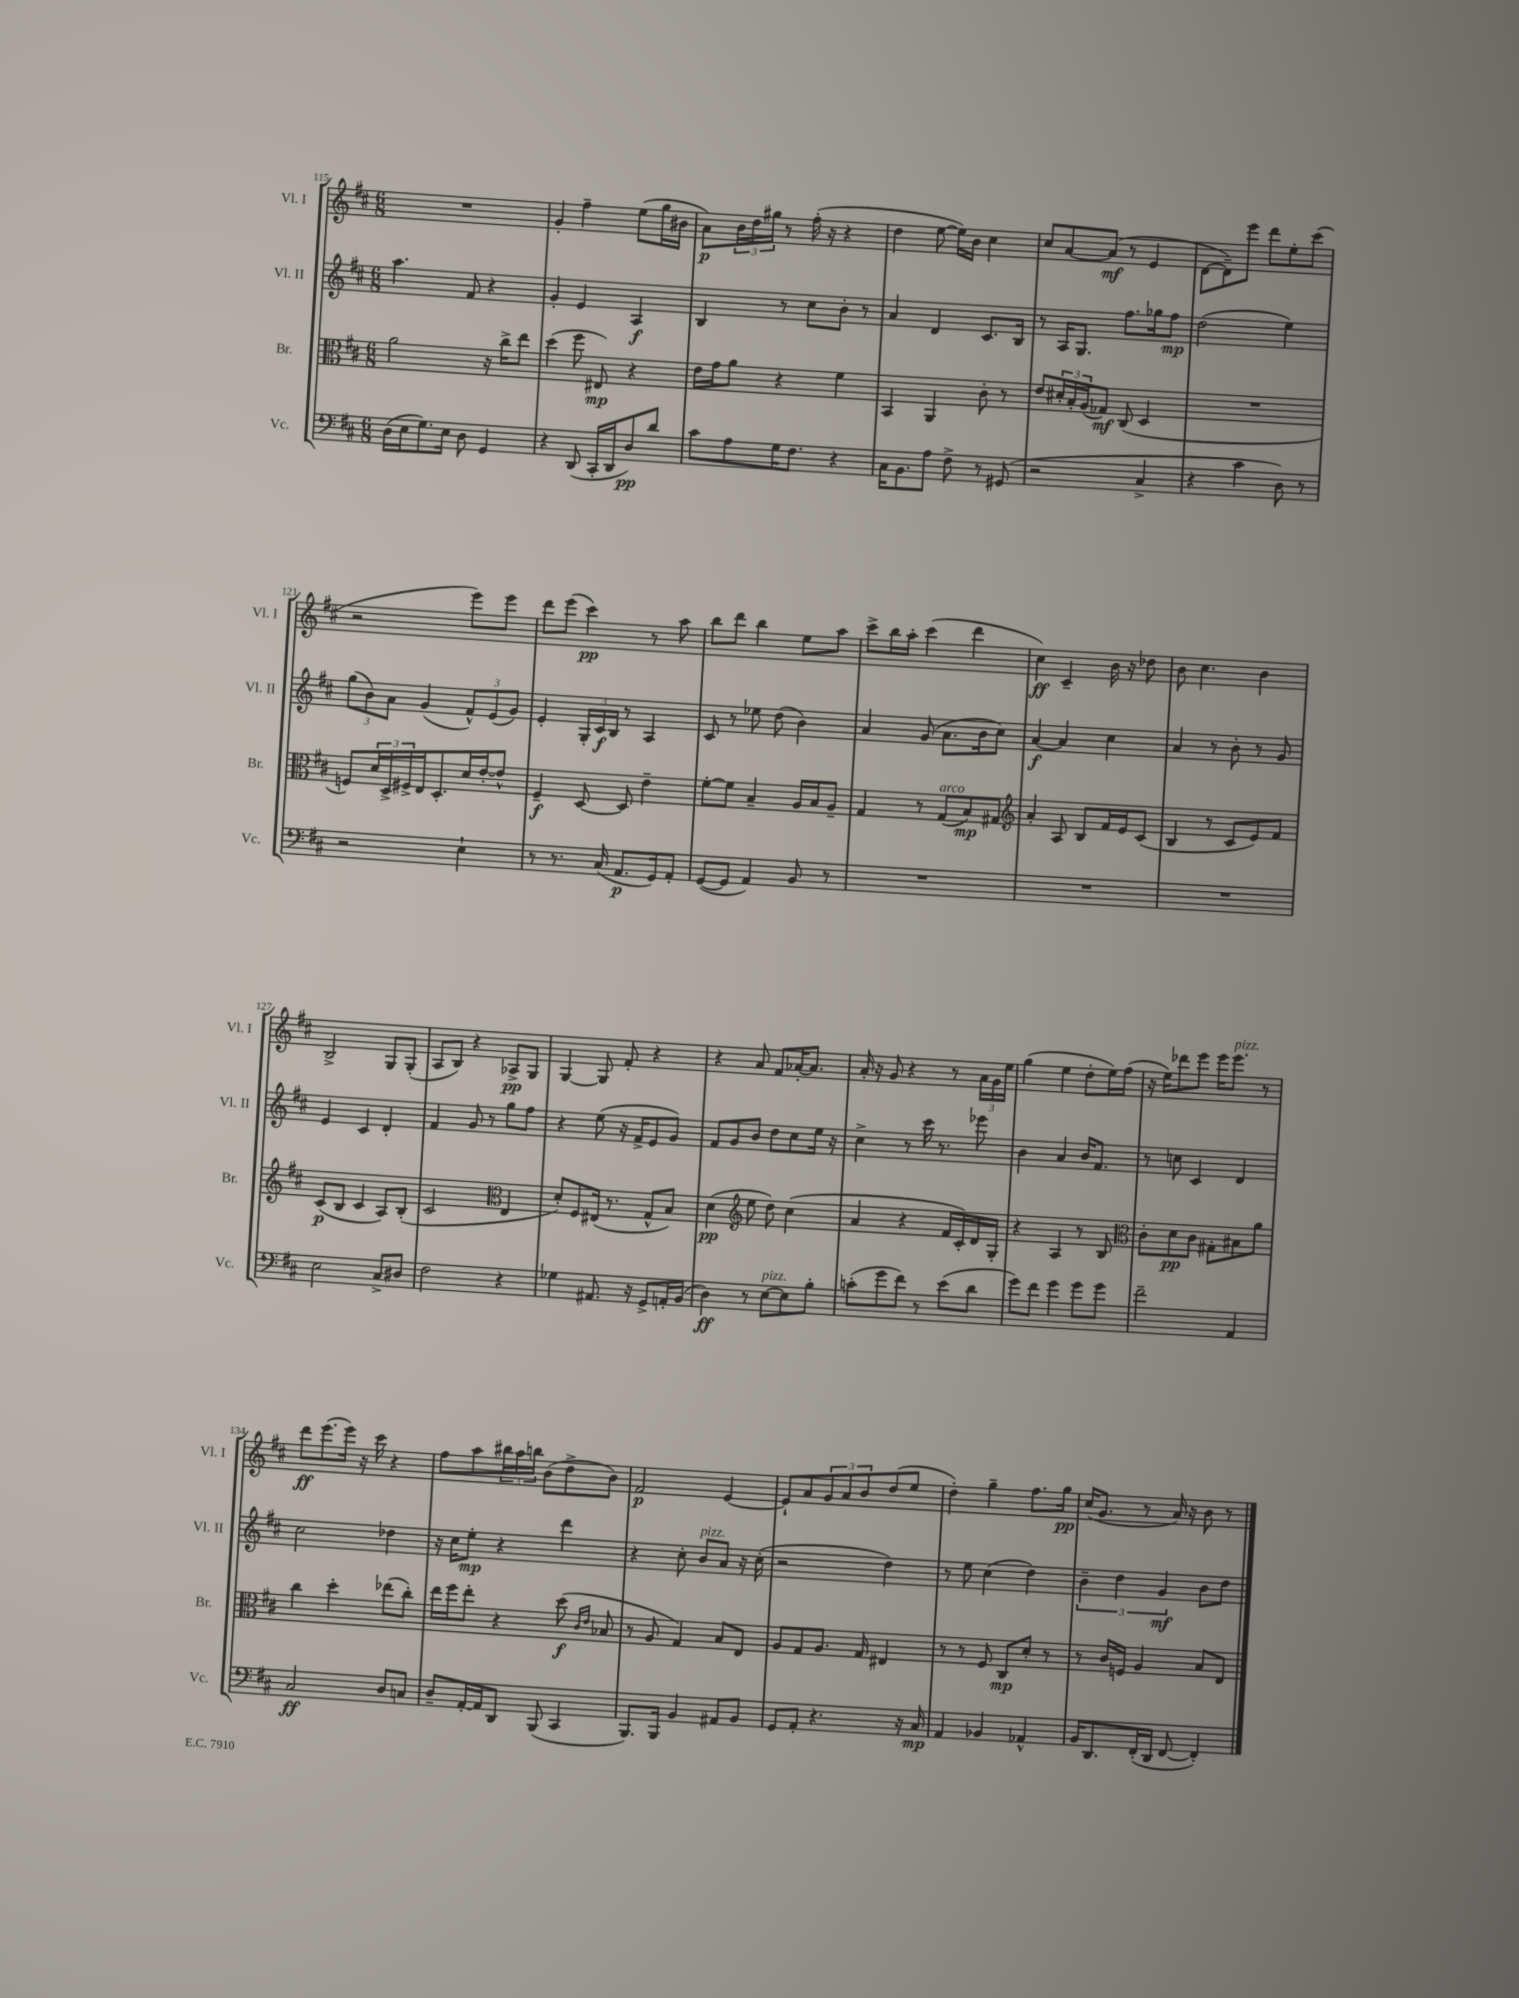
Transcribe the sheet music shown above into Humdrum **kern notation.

**kern	**dynam	**kern	**dynam	**kern	**dynam	**kern	**dynam
*part4	*part4	*part3	*part3	*part2	*part2	*part1	*part1
*staff4	*staff4	*staff3	*staff3	*staff2	*staff2	*staff1	*staff1
*I"Vc.	*	*I"Br.	*	*I"Vl. II	*	*I"Vl. I	*
*I'Vc.	*	*I'Br.	*	*I'Vl. II	*	*I'Vl. I	*
*clefF4	*	*clefC3	*	*clefG2	*	*clefG2	*
*k[f#c#]	*	*k[f#c#]	*	*k[f#c#]	*	*k[f#c#]	*
*M6/8	*	*M6/8	*	*M6/8	*	*M6/8	*
=115	=115	=115	=115	=115	=115	=115	=115
(16D\LL	.	2a\	.	4.aa\	.	2.r	.
16E\J	.	.	.	.	.	.	.
8.G\)	.	.	.	.	.	.	.
16E\Jk	.	.	.	.	.	.	.
8D\	.	.	.	8f#/	.	.	.
4GG/	.	16r	.	4r	.	.	.
.	.	16cc#^\KL	.	.	.	.	.
.	.	8ee\J	.	.	.	.	.
=116	=116	=116	=116	=116	=116	=116	=116
4r	.	(4dd\	.	4g'/	.	4g'/	.
(8DD/	.	8ff#\	.	4e/	.	4ff#~\	.
16CC#'/LL	.	8E#X/)	mp	.	.	.	.
16DD/J	.	.	.	.	.	.	.
8D/)	pp	4r	.	4A/	f	(8ee\L	.
8d/J	.	.	.	.	.	16gg\L	.
.	.	.	.	.	.	16b#X\JJ	.
=117	=117	=117	=117	=117	=117	=117	=117
8c#\L	.	16e\LL	.	4B/	.	8a\L)	p
.	.	16g\J	.	.	.	.	.
8A\	.	8a\J	.	.	.	24b\L	.
.	.	.	.	.	.	24dd\	.
.	.	.	.	.	.	24gg#X\JJ	.
16G\K	.	4r	.	8r	.	8r	.
8.F#\J	.	.	.	.	.	.	.
.	.	.	.	8cc#\L	.	(16ff#'\	.
.	.	.	.	.	.	16r	.
4r	.	4f#\	.	8b'\J	.	4r	.
.	.	.	.	8r	.	.	.
=118	=118	=118	=118	=118	=118	=118	=118
16C#\KL	.	4BB/	.	4a/	.	4dd\	.
8.BB\	.	.	.	.	.	.	.
8A\J	.	4AA/	.	4d/	.	[8ee\	.
8F#^\	.	.	.	.	.	16ee\LL])	.
.	.	.	.	.	.	16b\JJ	.
8r	.	8c#'\	.	8.c#/L	.	4cc#\	.
(8GG#X/	.	8r	.	.	.	.	.
.	.	.	.	16B/Jk	.	.	.
=119	=119	=119	=119	=119	=119	=119	=119
2r	.	8e/L	.	8r	.	8cc#/L	.
.	.	24d#X'/L	.	16A/KL	.	[8a/	.
.	.	24B'/	.	.	.	.	.
.	.	.	.	8.G/J	.	.	.
.	.	(24A/J	.	.	.	.	.
.	.	8G-X/J)	mf	.	.	(8a/J]	mf
.	.	(8C#/	.	8.ff#\L	.	8r	.
4C#^/	.	4D/	.	.	.	4e/	.
.	.	.	.	16gg-X\k	.	.	.
.	.	.	.	8ff#\J	mp	.	.
=120	=120	=120	=120	=120	=120	=120	=120
4r	.	2.r	.	(2dd\	.	[8d\L	.
.	.	.	.	.	.	8d~\])	.
4c#\	.	.	.	.	.	8eee\J	.
.	.	.	.	.	.	8ddd\L	.
8D\)	.	.	.	4ee\)	.	8ee'\	.
8r	.	.	.	.	.	(8ccc#\J	.
!!LO:LB:g=z
=121	=121	=121	=121	=121	=121	=121	=121
2r	.	8Fn/L)	.	(12gg\L	.	2r	.
.	.	.	.	12b\)	.	.	.
.	.	24d/L	.	.	.	.	.
.	.	24D^/	.	12a\J	.	.	.
.	.	24F#X^/	.	.	.	.	.
.	.	16E/J	.	(4g/	.	.	.
.	.	8.D'/	.	.	.	.	.
4E`\	.	16d/L	.	12f#^^/L)	.	8eee\L)	.
.	.	[16e'/J	.	.	.	.	.
.	.	.	.	(12e/	.	.	.
.	.	8e^^/J]	.	.	.	8eee\J	.
.	.	.	.	12g/J)	.	.	.
=122	=122	=122	=122	=122	=122	=122	=122
8r	.	4F#~/	f	4e'/	.	8ddd\L	.
8.r	.	.	.	.	.	(8eee\J	.
.	.	[8D/	.	24G'/LL	.	4ccc#\)	pp
.	.	.	.	24c#/	f	.	.
(16C#/	.	.	.	.	.	.	.
.	.	.	.	24B/JJ	.	.	.
8.AA/L	p	8D/]	.	8r	.	.	.
.	.	4e~\	.	4A/	.	8r	.
16GG/k)	.	.	.	.	.	.	.
8AA'/J	.	.	.	.	.	8aa\	.
=123	=123	=123	=123	=123	=123	=123	=123
([8GG/L	.	[8f#'\L	.	8c#/	.	8bb\L	.
8GG/J]	.	8f#\J]	.	8r	.	8ddd\J	.
4AA/)	.	4B~/	.	8ee-X\	.	4bb\	.
.	.	.	.	(8dd\	.	.	.
8BB/	.	16A/LL	.	4b\)	.	8ee\L	.
.	.	16B/J	.	.	.	.	.
8r	.	8A~/J	.	.	.	8aa\J	.
=124	=124	=124	=124	=124	=124	=124	=124
2.r	.	4G/	.	4a/	.	8ccc#^\L	.
.	.	.	.	.	.	16bb\L	.
.	.	.	.	.	.	16aa'\JJ	.
.	.	8r	.	(8g/	.	(4ccc#\	.
!	!	!LO:TX:a:i:t=arco	!	!	!	!	!
.	.	(8G/L	.	8.a\L	.	.	.
.	.	8B/)	mp	.	.	4ddd\	.
.	.	.	.	16b\k	.	.	.
.	.	8G#X/J	.	8cc#\J)	.	.	.
=125	=125	=125	=125	=125	=125	=125	=125
*	*	*clefG2	*	*	*	*	*
2.r	.	4a'/	.	[4a/	f	4cc#\)	ff
.	.	8A/	.	4a/]	.	4c#~/	.
.	.	8B/L	.	.	.	.	.
.	.	16f#/L	.	4cc#\	.	16b\	.
.	.	16e/J	.	.	.	16r	.
.	.	(8c#/J	.	.	.	8dd-X\	.
=126	=126	=126	=126	=126	=126	=126	=126
2.r	.	4B/	.	4a/	.	8b\	.
.	.	.	.	.	.	4.cc#\	.
.	.	8r	.	8r	.	.	.
.	.	8c#/L	.	8b'\	.	.	.
.	.	8e/)	.	8r	.	4b\	.
.	.	8f#/J	.	8g/	.	.	.
!!LO:LB:g=z
=127	=127	=127	=127	=127	=127	=127	=127
2E\	.	(8c#/L	p	4e/	.	2B^/	.
.	.	8B/J	.	.	.	.	.
.	.	4c#/	.	4c#/	.	.	.
8C#^/L	.	8A/L)	.	4d'/	.	8G/L	.
8D#X/J	.	(8B'/J	.	.	.	(8G'/J	.
=128	=128	=128	=128	=128	=128	=128	=128
2F#\	.	2c#/	.	4f#/	.	8A/L	.
.	.	.	.	.	.	8B/J)	.
.	.	.	.	8g/	.	4r	.
.	.	.	.	8r	.	.	.
*	*	*clefC3	*	*	*	*	*
4r	.	4E/	.	8gg\L	.	8A-X^/L	pp
.	.	.	.	8ff#\J	.	8G/J	.
=129	=129	=129	=129	=129	=129	=129	=129
4G-X\	.	8d'/L)	.	4r	.	[4G/	.
.	.	8F#/	.	.	.	.	.
8.AA#X/	.	(16E#X/Jk	.	(8ee\	.	8G/]	.
.	.	8.r	.	.	.	.	.
.	.	.	.	16r	.	8f#'/	.
16r	.	.	.	16f#^/KL	.	.	.
8GG^/L	.	8G^^/L	.	8e/	.	4r	.
16AAn'/L	.	8B/J)	.	8g/J)	.	.	.
(16BB/JJ	.	.	.	.	.	.	.
=130	=130	=130	=130	=130	=130	=130	=130
4D\)	ff	(4d\	pp	8f#/L	.	4r	.
.	.	.	.	8g/	.	.	.
*	*	*clefG2	*	*	*	*	*
8r	.	8ee\	.	8b/J	.	8a/	.
!LO:TX:a:i:t=pizz.	!	!	!	!	!	!	!
[8E\L	.	8dd\)	.	8dd\L	.	8f#/L	.
8E\]	.	(4cc#\	.	8cc#\	.	[16a-X'/K	.
.	.	.	.	.	.	8.a-/J]	.
8B'\J	.	.	.	16ee\Jk	.	.	.
.	.	.	.	16r	.	.	.
=131	=131	=131	=131	=131	=131	=131	=131
(8cn'\L	.	4a/	.	4cc#^\	.	16a'/	.
.	.	.	.	.	.	16r	.
8g\	.	.	.	.	.	8g/	.
8f#\J)	.	4r	.	8r	.	4r	.
8r	.	.	.	16ccc#\	.	.	.
.	.	.	.	8.r	.	.	.
(8e\L	.	16f#/LL	.	.	.	8r	.
.	.	16c#'/)	.	.	.	.	.
8d\J	.	16d/	.	8eee-X\	.	24a\LL	.
.	.	.	.	.	.	24g\	.
.	.	16G'/JJ	.	.	.	.	.
.	.	.	.	.	.	24ee\JJ	.
=132	=132	=132	=132	=132	=132	=132	=132
8g\L)	.	4r	.	4b\	.	(4gg\	.
8f#\J	.	.	.	.	.	.	.
4g\	.	4A/	.	4a/	.	4ee\	.
8g\L	.	8r	.	16b/KL	.	8dd'\L	.
.	.	.	.	8.f#/J	.	.	.
8g\J	.	8B/	.	.	.	16ee\L)	.
.	.	.	.	.	.	(16ff#\JJ	.
=133	=133	=133	=133	=133	=133	=133	=133
*	*	*clefC3	*	*	*	*	*
2f#~\	.	8c#'\L	.	8r	.	16r	.
.	.	.	.	.	.	16ee\KL)	.
.	.	8d\	pp	8ccn\	.	8ddd-X\	.
.	.	8c#\J	.	4c#/	.	8eee\J	.
.	.	8G#X'\L	.	.	.	16eee\KL	.
!	!	!	!	!	!	!LO:TX:a:i:t=pizz.	!
.	.	.	.	.	.	8.eee\J	.
4AA/	.	8B#X\	.	4d/	.	.	.
.	.	8a\J	.	.	.	8r	.
!!LO:LB:g=z
=134	=134	=134	=134	=134	=134	=134	=134
2C#/	ff	4cc#\	.	2cc#\	.	8ddd\L	ff
.	.	.	.	.	.	(8.eee\	.
.	.	4dd'\	.	.	.	.	.
.	.	.	.	.	.	16eee\Jk)	.
.	.	.	.	.	.	16r	.
.	.	.	.	.	.	16ccc#\	.
8D/L	.	(8ee-X\L	.	4dd-X\	.	4r	.
8Cn/J	.	8cc#'\J)	.	.	.	.	.
=135	=135	=135	=135	=135	=135	=135	=135
8D~/L	.	16ee\LL	.	16r	.	8ff#\L	.
.	.	16ff#\J	.	16cc#\KL	.	.	.
[16AA'/L	.	8ee'\J	.	8ee'\J	mp	8aa\	.
16AA/J]	.	.	.	.	.	.	.
8DD/J	.	4r	.	4r	.	24bb#X\L	.
.	.	.	.	.	.	24aa\	.
.	.	.	.	.	.	24bbn\JJ	.
(8BBB/	.	.	.	.	.	(8b\L	.
4CC#/	.	(8dd\	f	4ddd\	.	8dd^\	.
.	.	16qqc#/LL	.	.	.	.	.
.	.	16qqe/JJ	.	.	.	.	.
.	.	8B-X/	.	.	.	8b\J)	.
=136	=136	=136	=136	=136	=136	=136	=136
8.BBB/L)	.	8r	.	4r	.	2f#/	p
.	.	8A/	.	.	.	.	.
16BBB/Jk	.	.	.	.	.	.	.
4BB/	.	4G/)	.	8cc#'\	.	.	.
!	!	!	!	!LO:TX:a:i:t=pizz.	!	!	!
.	.	.	.	8b/L	.	.	.
8AA#X/L	.	8B/L	.	8a/J	.	[4e/	.
8BB/J	.	8E/J	.	16r	.	.	.
.	.	.	.	(16cc#'\	.	.	.
=137	=137	=137	=137	=137	=137	=137	=137
8GG/L	.	8A/L	.	2r	.	8e`/L]	.
8AA'/J	.	8G/	.	.	.	8a/	.
4.r	.	8.A/J	.	.	.	12g/	.
.	.	.	.	.	.	12a/	.
.	.	.	.	.	.	12b/	.
.	.	16G/	.	.	.	.	.
.	.	4E#X/	.	4dd\)	.	(8dd/	.
16r	.	.	.	.	.	8ee/J	.
16C#/	mp	.	.	.	.	.	.
=138	=138	=138	=138	=138	=138	=138	=138
4AA/	.	8r	.	8r	.	4dd'\)	.
.	.	8r	.	8ee\	.	.	.
4BB-X/	.	8F#/	.	(4cc#\	.	4gg~\	.
.	.	8C#/L	mp	.	.	.	.
4AA-X^^/	.	8d'/J	.	4dd\)	.	8.ff#\L	.
.	.	8r	.	.	.	.	.
.	.	.	.	.	.	16gg\Jk	pp
=139	=139	=139	=139	=139	=139	=139	=139
16BB/KL	.	8r	.	6b~\	.	(16cc#/KL	.
8.DD/	.	.	.	.	.	8.g/J	.
.	.	16c#/LL	.	.	.	.	.
.	.	.	.	6dd\	.	.	.
.	.	16Fn/JJ	.	.	.	.	.
(16FF#'/L	.	4A/	.	.	.	8r	.
16DD/JJ	.	.	.	.	.	.	.
.	.	.	.	6g/	mf	.	.
[8FF#/	.	.	.	.	.	16a/)	.
.	.	.	.	.	.	16r	.
4FF#'/])	.	8B/L	.	8b\L	.	8b\	.
.	.	8E/J	.	8dd\J	.	8r	.
==	==	==	==	==	==	==	==
*-	*-	*-	*-	*-	*-	*-	*-
